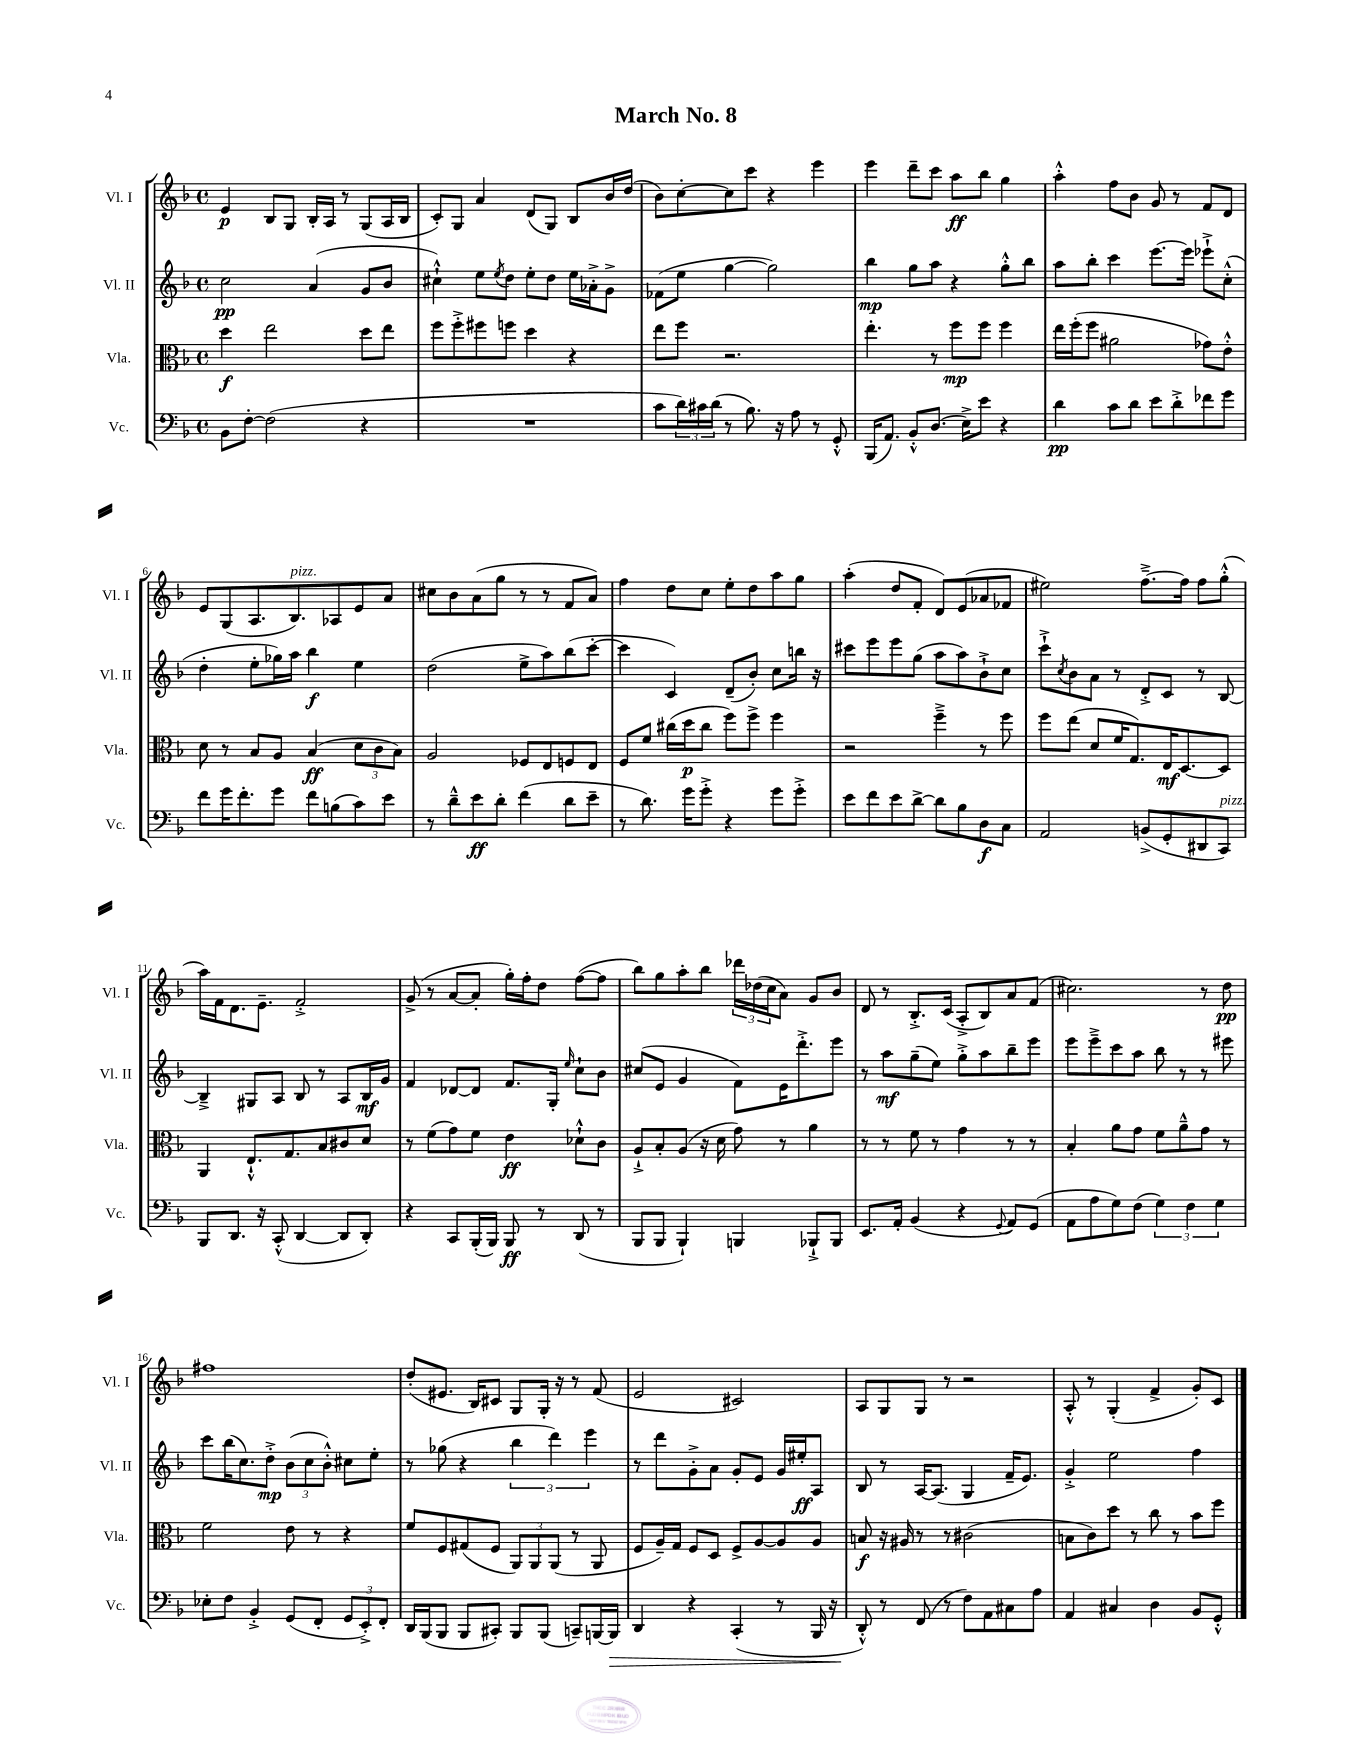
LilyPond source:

\header { title = "March No. 8" }
<<
\new StaffGroup <<
\new Staff = "s0" \with { instrumentName = "Vl. I" shortInstrumentName = "Vl. I" } {
    \clef treble \key f \major \defaultTimeSignature \time 4/4
    e'4\p bes8 g8 bes16-. a16 r8 g8( a16 bes16 |
    c'8-.) g8 a'4 d'8( g8) bes8 bes'16 d''16( |
    bes'8) c''8~-. c''8 c'''8 r4 e'''4 |
    e'''4 d'''8-- c'''8 a''8\ff bes''8 g''4 |
    a''4-.-^ f''8 bes'8 g'8 r8 f'8 d'8 |
    e'8 g8( a8. bes8.^\markup { \italic "pizz." }) aes8 e'8 a'8 |
    cis''8 bes'8 a'8( g''8 r8 r8 f'8 a'8) |
    f''4 d''8 c''8 e''8-. d''8 a''8 g''8 |
    a''4-.( d''8 f'8-. d'8) e'8( aes'8 fes'8 |
    eis''2) f''8.~---> f''16 f''8 g''8-.-^( |
    a''16) f'16 d'8. e'8.-- f'2-.-> |
    g'8->( r8 a'8~ a'8-. g''16-.) f''16-. d''8 f''8~( f''8 |
    bes''8) g''8 a''8-. bes''8 \tuplet 3/2 { des'''16 des''16( c''16 } a'8) g'8 bes'8 |
    d'8 r8 bes8.-.-> c'16( a8-.-> bes8) a'8 f'8( |
    cis''2.) r8 d''8\pp |
    fis''1 |
    d''8-.( eis'8. bes16) cis'8 g8 g16-. r16 r8 f'8( |
    e'2 cis'2) |
    a8 g8 g8 r8 r2 |
    a8-.-^ r8 g4-.( f'4-> g'8-.) c'8 \bar "|." |
}
\new Staff = "s1" \with { instrumentName = "Vl. II" shortInstrumentName = "Vl. II" } {
    \clef treble \key f \major \defaultTimeSignature \time 4/4
    c''2\pp a'4( g'8 bes'8 |
    cis''4-!-^) e''8 \acciaccatura { e''8 } d''8 e''8-. d''8 e''16 aes'16-.-> g'8-> |
    fes'8( e''8 g''4~ g''2) |
    bes''4\mp g''8 a''8 r4 g''8-.-^ bes''8 |
    a''8 bes''8-. c'''4 e'''8.~ e'''16 ees'''8-!-> c''8-.-^( |
    d''4-. e''8-. ges''16) a''16 bes''4\f e''4 |
    d''2( e''8-> a''8) bes''8( c'''8~-. |
    c'''4 c'4) d'8--( bes'8-.) c''8 b''16 r16 |
    cis'''8 e'''8 e'''8 g''8( a''8 a''8) bes'8-!-> c''8 |
    c'''8-!-> \acciaccatura { c''8 } bes'8 a'8 r8 d'8-.-> c'8 r8 bes8~ |
    bes4---> gis8 a8 bes8 r8 a8 bes16\mf g'16 |
    f'4 des'8~ des'8 f'8. g16-. \grace { e''16 } c''8-! bes'8 |
    cis''8( e'8 g'4 f'8) e'16 d'''8.-.-> e'''8 |
    r8 a''8\mf g''8--( e''8) g''8-.-> a''8 bes''8-- e'''8 |
    e'''8 e'''8---> c'''8 a''8 bes''8 r8 r8 eis'''8 |
    c'''8 bes''16( c''8.) d''8-.->\mp \tuplet 3/2 { bes'8( c''8 bes'8-.-^) } cis''8 e''8-. |
    r8 ges''8( r4 \tuplet 3/2 { bes''4 d'''4) e'''4 } |
    r8 d'''8 g'8-.-> a'8 g'8-. e'8 g'16 eis''16-.\ff a8 |
    bes8 r8 a16~ a8.( g4 f'16-- e'8.) |
    g'4-.-> e''2 f''4 \bar "|." |
}
\new Staff = "s2" \with { instrumentName = "Vla." shortInstrumentName = "Vla." } {
    \clef alto \key f \major \defaultTimeSignature \time 4/4
    d''4\f e''2 d''8 e''8 |
    f''8 f''8-.-> fis''8 f''8 d''4 r4 |
    e''8 f''8 r2. |
    e''4.-. r8 f''8\mp f''8 f''4 |
    e''16 f''16-.( f''8 ais'2 ges'8) e'8-.-^ |
    d'8 r8 bes8 a8 bes4\ff( \tuplet 3/2 { d'8 c'8 bes8) } |
    a2 fes8 e8 f8 e8 |
    f8 f'8 cis''16( d''16\p cis''8 f''8) f''8-> f''4 |
    r2 f''4---> r8 f''8 |
    f''8 e''8( d'8 f'16 g8.) e16\mf d8.~ d8 |
    a,4 e8.-!-^ g8. bes8 cis'8 d'8 |
    r8 f'8( g'8) f'8 e'4\ff des'8-!-^ c'8 |
    a8-!-> bes8-. a8( r16 d'16 g'8) r8 a'4 |
    r8 r8 f'8 r8 g'4 r8 r8 |
    bes4-. a'8 g'8 f'8 a'8---^ g'8 r8 |
    f'2 e'8 r8 r4 |
    f'8 f8 gis8( f8 \tuplet 3/2 { a,8) a,8 a,8( } r8 a,8 |
    f8 a16--) g16 f8 d8 f8-> a8~ a8 a8 |
    b8\f r16 ais16 r8 r8 cis'2( |
    b8 c'8) d''8 r8 c''8 r8 bes'8 f''8 \bar "|." |
}
\new Staff = "s3" \with { instrumentName = "Vc." shortInstrumentName = "Vc." } {
    \clef bass \key f \major \defaultTimeSignature \time 4/4
    bes,8 f8~-. f2( r4 |
    R1 |
    c'8 \tuplet 3/2 { d'16) cis'16 d'16( } r8 bes8.) r16 a8 r8 g,8-.-^ |
    bes,,16( a,8.) bes,8-.-^ d8.( e16->) e'8 r4 |
    d'4\pp c'8 d'8 e'8 d'8-.-> fes'8 g'8 |
    f'8 g'16 f'8.-. g'8 f'8 b8( c'8) e'8 |
    r8 d'8---^ e'8\ff d'8-. f'4( d'8 e'8-- |
    r8 d'8.) g'16 g'8-.-> r4 g'8 g'8-.-> |
    e'8 f'8 e'8 d'8~-> d'8 bes8 d8\f c8 |
    a,2 b,8->( g,8-. dis,8 c,8^\markup { \italic "pizz." }) |
    bes,,8 d,8. r16 c,8-.-^( d,4~ d,8 d,8-.) |
    r4 c,8 bes,,16-.( bes,,16) bes,,8\ff r8 d,8( r8 |
    bes,,8 bes,,8 bes,,4-!) b,,4 bes,,8-!-> bes,,8 |
    e,8. a,16-. bes,4( r4 \appoggiatura { g,8 } a,8) g,8( |
    a,8 a8 g8) f8( \tuplet 3/2 { g4) f4 g4 } |
    ees8-. f8 bes,4-.-> g,8( f,8-. \tuplet 3/2 { g,8 e,8-.->) f,8-. } |
    d,16 bes,,16( bes,,8 bes,,8 cis,8-.) bes,,8 bes,,8( c,8--) b,,16~ b,,16\> |
    d,4 r4 c,4-.( r8 bes,,16 r16 |
    d,8-.-^\!) r8 f,8( r8 f8) a,8 cis8 a8 |
    a,4 cis4 d4 bes,8 g,8-.-^ \bar "|." |
}
>>
>>
